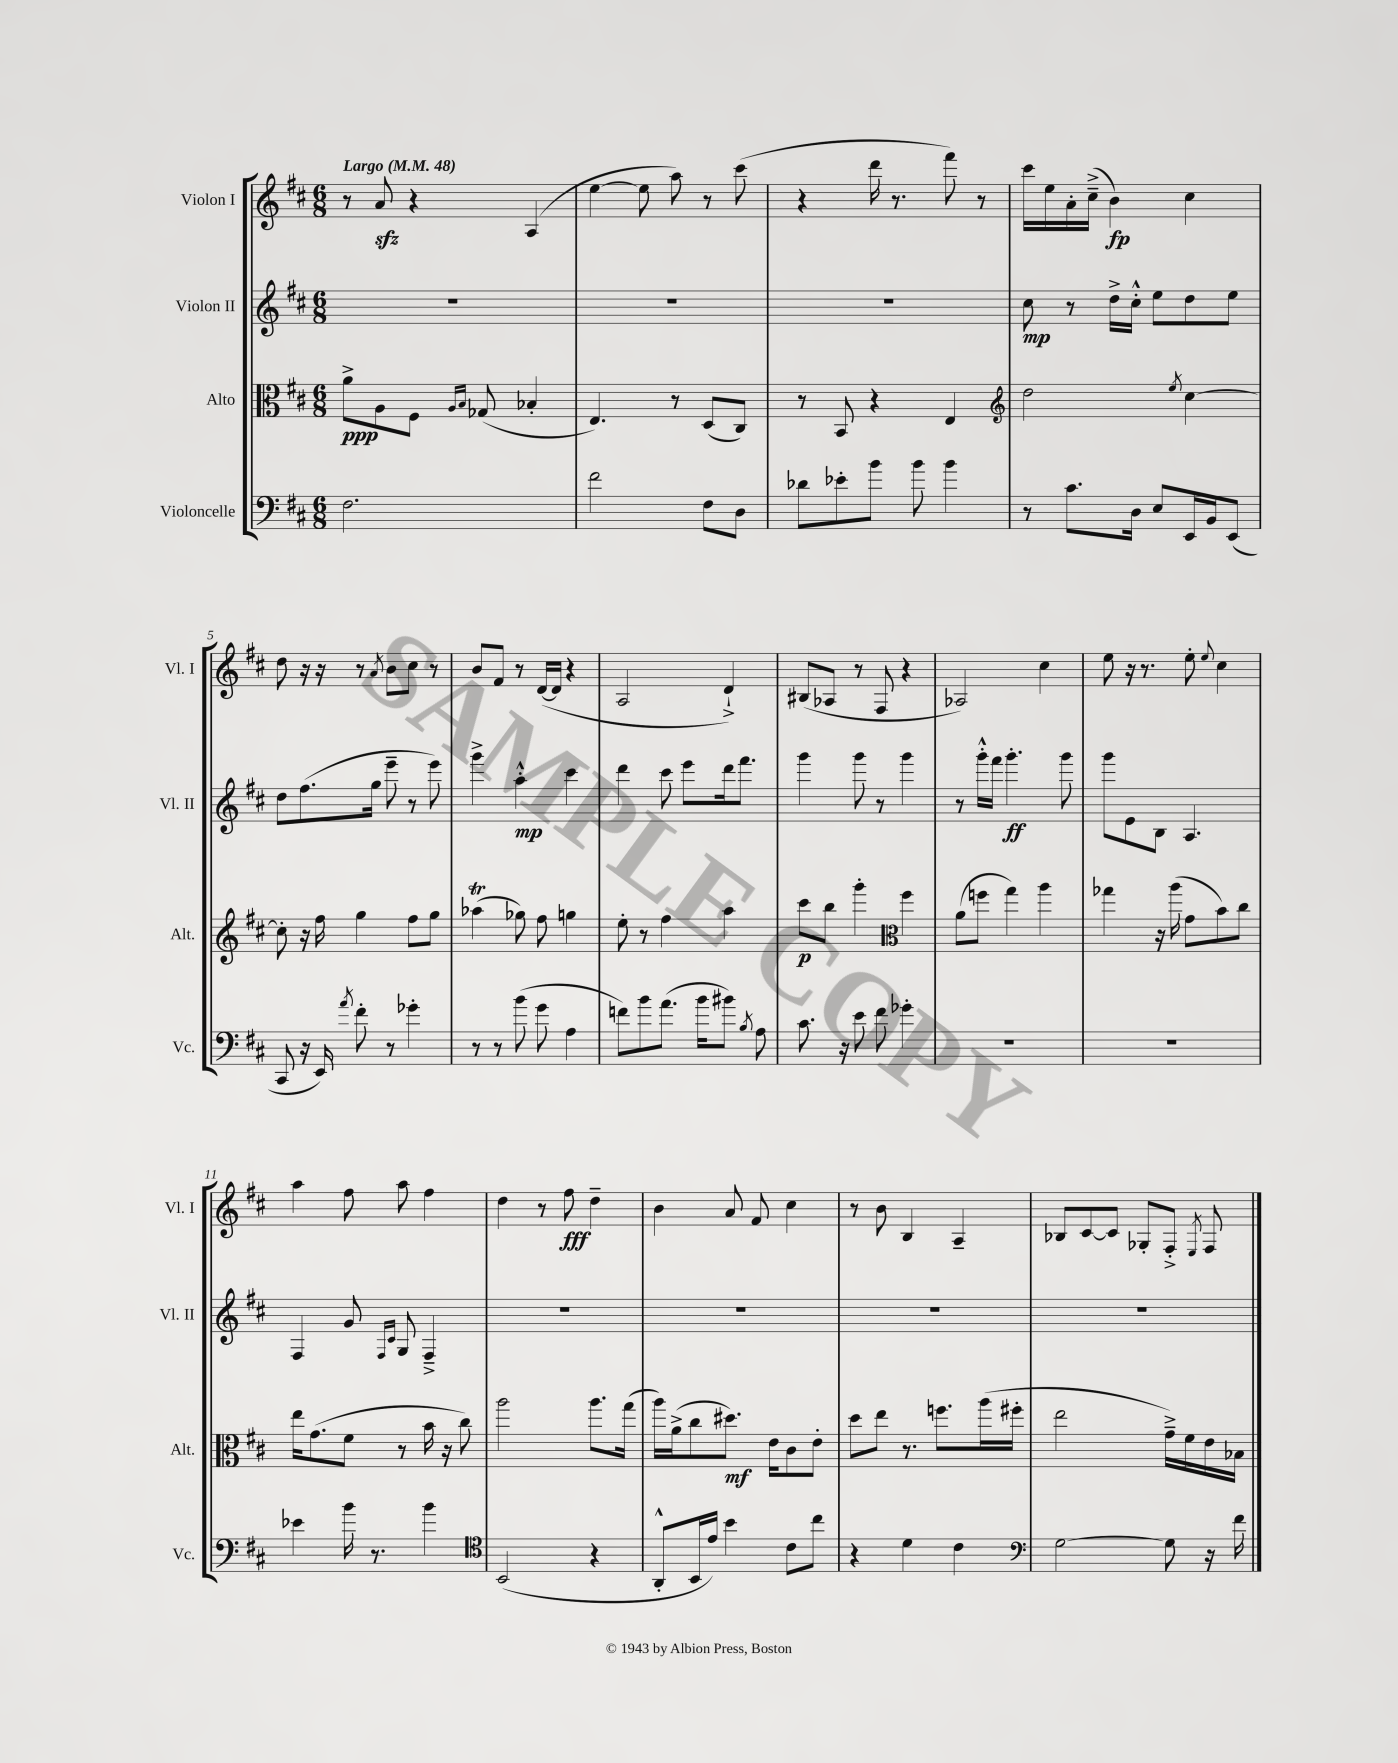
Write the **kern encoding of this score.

**kern	**kern	**kern	**kern
*staff4	*staff3	*staff2	*staff1
*clefF4	*clefC3	*clefG2	*clefG2
*k[f#c#]	*k[f#c#]	*k[f#c#]	*k[f#c#]
*M6/8	*M6/8	*M6/8	*M6/8
*MM48	*MM48	*MM48	*MM48
2.F#	8a^	2.r	8r
.	8A	.	8a
.	8F#	.	4r
.	16qqA	.	.
.	16qqB	.	.
.	(8G-	.	.
.	4B-'	.	(4A
=	=	=	=
2f#	4.E)	2.r	[4ee
.	.	.	8ee]
.	8r	.	8aa)
8F#	(8D	.	8r
8D	8C#)	.	(8ccc#
=	=	=	=
8d-	8r	2.r	4r
8e-'	8BB	.	.
8b	4r	.	16ddd
.	.	.	8.r
8b	.	.	.
4b	4E	.	8fff#)
.	.	.	8r
=	=	=	=
*	*clefG2	*	*
8r	2dd	8cc#	16ccc#
.	.	.	16ee
8.c#	.	8r	16a'
.	.	.	(16cc#~^
.	.	16dd^	4b)
16D	.	16cc#'^^	.
8E	.	8ee	.
.	8qee	.	.
16EE	[4cc#	8dd	4cc#
16BB	.	.	.
(8EE	.	8ee	.
=	=	=	=
8CC#	8cc#']	8dd	8dd
16r	16r	(8.ff#	16r
16EE)	16ff#	.	16r
8qa	.	.	.
8f#'	4gg	.	8r
.	.	16gg	.
.	.	.	8qa
8r	.	8eee~	8b
4g-'	8ff#	8r	8cc#
.	8gg	8eee)	8r
=	=	=	=
8r	(4aa-	4ggg^	8b
8r	.	.	8f#
(8b	8gg-)	4aa'^^	8r
8g	8ff#	.	([16d
.	.	.	16d]
4A	4gg	4ccc#	4r
=	=	=	=
8f)	8ee'	4ddd	2A
8b	8r	.	.
(8.a	4ff#	8ccc#	.
.	.	8eee	.
16b	.	.	.
8b#)	4aa	16ddd	4d`^)
.	.	8.fff#	.
8qB	.	.	.
8A	.	.	.
=	=	=	=
8.c#	8ccc#	4ggg	(8B#
.	8bb	.	8A-
16r	.	.	.
8e	4ggg'	8ggg	8r
8f#	.	8r	8F#
*	*clefC3	*	*
4g-'	4ff#	4ggg	4r
=	=	=	=
2.r	(8a	8r	2A-)
.	8ff	16ggg'^^	.
.	.	16fff#	.
.	4gg)	4.ggg'	.
.	4aa	.	4cc#
.	.	8ggg	.
=	=	=	=
2.r	4gg-	8ggg	8ee
.	.	8e	16r
.	.	.	8.r
.	16r	8B	.
.	(16aa	.	.
.	8g	4.A	8ee'
.	.	.	8qqee
.	8b)	.	4cc#
.	8cc#	.	.
=	=	=	=
4e-	16ee	4F#	4aa
.	(8.g	.	.
16b	8f#	8g	8ff#
8.r	.	.	.
.	.	16qqF#	.
.	.	16qqc#	.
.	8r	8G	8aa
4b	16b	4F#~^	4ff#
.	16r	.	.
.	8cc#)	.	.
=	=	=	=
*clefC4	*	*	*
(2BB	2aa	2.r	4dd
.	.	.	8r
.	.	.	8ff#
4r	8.aa	.	4dd~
.	(16gg	.	.
=	=	=	=
8AA'^^	16aa)	2.r	4b
.	(16a^	.	.
16BB	8cc#	.	.
16e)	.	.	.
4b	8.dd#)	.	8a
.	.	.	8f#
.	16e	.	.
8c#	8c#	.	4cc#
8cc#	8e'	.	.
=	=	=	=
4r	8dd	2.r	8r
.	8ee	.	8b
4d	8.r	.	4B
.	8.ff	.	.
4c#	.	.	4A~
.	(16aa	.	.
.	16ff#'	.	.
=	=	=	=
*clefF4	*	*	*
[2G	2ee	2.r	8B-
.	.	.	[8c#
.	.	.	8c#]
.	.	.	8G-'
8G]	16g~^)	.	8F#'^
.	16f#	.	.
.	.	.	8qE
16r	16e	.	8F#
16f#	16B-	.	.
==	==	==	==
*-	*-	*-	*-
